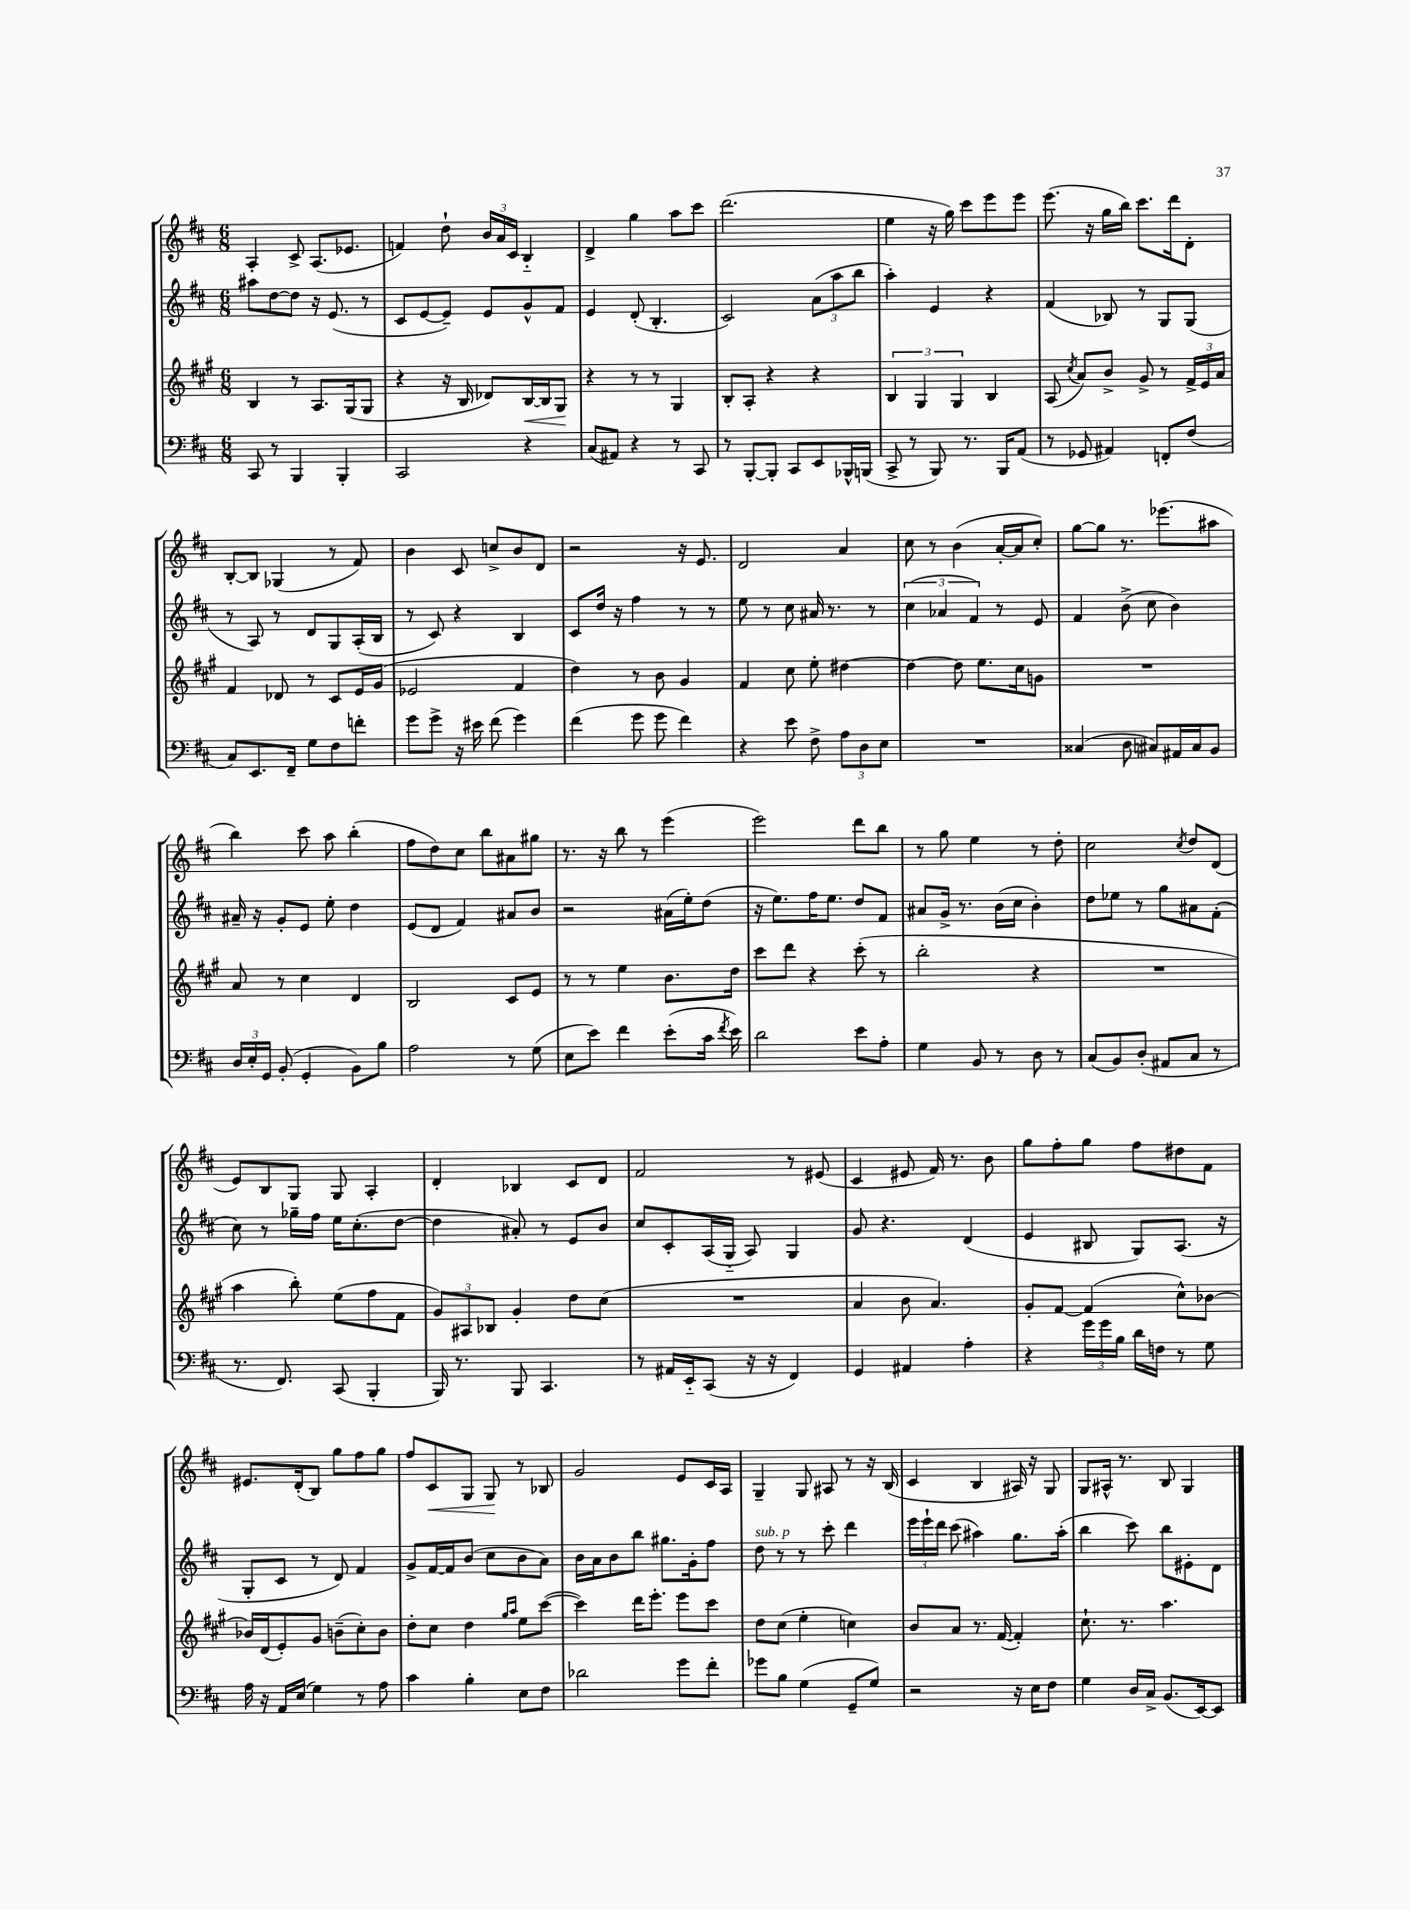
<<
\new StaffGroup <<
\new Staff = "s0" {
    \clef treble \key d \major \numericTimeSignature \time 6/8
    \autoBeamOff a4-. cis'8-> a8.[( ees'8.] |
    f'4) d''8-! \tuplet 3/2 { b'16[ a'16 cis'16] } b4-_ |
    d'4-> g''4 a''8[ cis'''8] |
    d'''2.( |
    e''4 r16 g''16) cis'''8[ e'''8 e'''8] |
    e'''8.( r16 g''16[ b''16]) cis'''8.[ d'''16 d'8]-. |
    b8[~-. b8] ges4( r8 fis'8) |
    b'4 cis'8 c''8[-> b'8 d'8] |
    r2 r16 e'8. |
    d'2 a'4 |
    cis''8 r8 b'4( a'16[~-. a'16 cis''8]-.) |
    g''8[~ g''8] r8. ees'''8.[( ais''8] |
    b''4) cis'''8 a''8 b''4-.( |
    fis''8[ d''8) cis''8] b''8[ ais'8 gis''8] |
    r8. r16 b''8 r8 e'''4( |
    e'''2) d'''8[ b''8] |
    r8 g''8 e''4 r8 d''8-. |
    cis''2 \acciaccatura { cis''8 } d''8[ d'8]( |
    e'8[) b8 g8] g8 a4-. |
    d'4-. bes4 cis'8[ d'8] |
    fis'2 r8 eis'8( |
    cis'4 eis'8 fis'16) r8. b'8 |
    g''8[ fis''8-. g''8] fis''8[ dis''8 fis'8] |
    eis'8.[ d'16-.( b8]) g''8[ fis''8 g''8] |
    fis''8[ cis'8\< g8] g8\! r8 bes8 |
    g'2 e'8[ cis'16 a16] |
    g4-- g8 ais8 r8 r16 b16( |
    cis'4 b4 ais16) r16 g8 |
    g8[ ais16]-^ r8. b8 g4 \bar "|." |
}
\new Staff = "s1" {
    \clef treble \key d \major \numericTimeSignature \time 6/8
    \autoBeamOff ais''8[ d''8~ d''8] r16 e'8.( r8 |
    cis'8[ e'8~ e'8]--) e'8[ g'8-^ fis'8] |
    e'4 d'8-.( b4.-. |
    cis'2) \tuplet 3/2 { a'8[( a''8 b''8] } |
    a''4-.) e'4 r4 |
    fis'4( bes8) r8 g8[ g8]( |
    r8 a8) r8 d'8[ g8 a16-.( b16] |
    r8 cis'8) r4 b4 |
    cis'8[ d''16] r16 fis''4 r8 r8 |
    e''8 r8 cis''8 ais'16 r8. r8 |
    \tuplet 3/2 { cis''4( aes'4 fis'4) } r8 e'8 |
    fis'4 b'8->( cis''8 b'4) |
    ais'16-- r16 g'8[-. e'8] e''8-. d''4 |
    e'8[( d'8] fis'4) ais'8[ b'8] |
    r2 ais'16[( e''16-.) d''8]( |
    r16 e''8.[) fis''16 e''8.] d''8[ fis'8] |
    ais'8[ g'16]-> r8. b'16[( cis''16] b'4-.) |
    d''8[ ees''8] r8 g''8[ ais'8 fis'8]-.( |
    cis''8) r8 ges''16[-- fis''16] e''16[ cis''8.-.( d''8]~ |
    d''4 ais'8-.) r8 e'8[ b'8] |
    cis''8[ cis'8-. a16( g16]-_ a8) g4 |
    g'8 r4. d'4( |
    e'4 bis8 g8[) a8.]( r16 |
    g8[-. cis'8] r8 d'8) fis'4 |
    g'8[-> fis'16~ fis'16 b'8]( cis''8[ b'8 a'8]) |
    b'16[ a'16 b'8 b''8] gis''8.[ g'16-. fis''8] |
    d''8^\markup { \italic "sub. p" } r8 r8 cis'''8-. d'''4 |
    \tuplet 3/2 { e'''16[ e'''16-! d'''16] } cis'''8( ais''4) g''8.[ ais''16]-.( |
    b''4 cis'''8) b''8[ eis'8-. d'8] \bar "|." |
}
\new Staff = "s2" {
    \clef treble \key a \major \numericTimeSignature \time 6/8
    \autoBeamOff b4 r8 a8.[ gis16( gis8] |
    r4 r16 b16 des'8[) b16~\< b16 gis8]\! |
    r4 r8 r8 gis4 |
    b8[-. a8]-. r4 r4 |
    \tuplet 3/2 { b4 gis4 gis4 } b4 |
    a8( \acciaccatura { cis''8 } a'8[) b'8]-> gis'8-> r8 \tuplet 3/2 { fis'16[-> e'16 a'16] } |
    fis'4 des'8 r8 cis'8[ e'16 gis'16]( |
    ees'2 fis'4 |
    d''4) r8 b'8 gis'4 |
    fis'4 cis''8 e''8-. dis''4~ |
    dis''4~ dis''8 e''8.[ cis''16 g'8] |
    R2. |
    a'8 r8 cis''4 d'4 |
    b2 cis'8[ e'8] |
    r8 r8 e''4 b'8.[ d''16] |
    cis'''8[ d'''8] r4 cis'''8-.( r8 |
    b''2-. r4 |
    R2. |
    a''4 b''8-.) e''8[( fis''8 fis'8] |
    \tuplet 3/2 { gis'8[) ais8 bes8] } gis'4-. d''8[ cis''8]( |
    R2. |
    a'4 b'8 a'4.) |
    gis'8[-. fis'8]~ fis'4( cis''8[-^) bes'8]~ |
    bes'16[ d'16( e'8-.) gis'8] b'8[--( cis''8-.) b'8] |
    d''8[-. cis''8] d''4 \grace { gis''16[ a''16] } e''8[ cis'''8]~( |
    cis'''4) d'''16[ e'''8.]-. e'''8[ cis'''8] |
    d''8[ cis''8]( e''4-. c''4) |
    b'8[ a'8] r8. fis'16~( fis'4-.) |
    cis''8.-! r8. a''4. \bar "|." |
}
\new Staff = "s3" {
    \clef bass \key d \major \numericTimeSignature \time 6/8
    \autoBeamOff cis,8 r8 b,,4 b,,4-. |
    cis,2 r4 |
    cis8[( ais,8]) r4 r8 cis,8 |
    r8 b,,8[~-. b,,8]-. cis,8[ e,8 bes,,16-^ b,,16]( |
    cis,8-> r8 b,,8) r8. b,,16[ a,8]( |
    r8 ges,8 ais,4) f,8[-. fis8]( |
    cis8[) e,8. fis,16]-- g8[ fis8 f'8]-. |
    g'8[ g'8]-> r16 eis'16 fis'8( g'4) |
    fis'4( g'8 g'8 fis'4) |
    r4 e'8 fis8-> \tuplet 3/2 { a8[ d8 e8] } |
    R2. |
    cisis4( d8 cis8[) ais,16 cis16 b,8] |
    \tuplet 3/2 { d16[ e16-. g,16] } b,8-.( g,4-. b,8[) b8] |
    a2 r8 g8( |
    e8[ e'8]) fis'4 e'8[-.( cis'16] \acciaccatura { fis'8 } e'16) |
    d'2 e'8[ a8]-. |
    g4 b,8 r8 d8 r8 |
    cis8[( b,8) d8]-.( ais,8[ cis8] r8 |
    r8. fis,8.) cis,8( b,,4-. |
    b,,16) r8. b,,8 cis,4. |
    r8 ais,16[ e,16-_ cis,8]( r16 r16 fis,4) |
    g,4 ais,4 a4-. |
    r4 \tuplet 3/2 { g'16[ g'16 b16] } d'16[ f16] r8 g8 |
    a16 r16 a,16[ e16]( g4) r8 a8 |
    cis'4 b4-. e8[ fis8] |
    des'2 g'8[ fis'8]-. |
    ges'8[ b8] g4( g,8[-- g8]) |
    r2 r16 e16[ fis8] |
    g4 d16[ cis16]-> b,8.[( e,16~) e,8] \bar "|." |
}
>>
>>
\layout { \context { \Score \remove "Bar_number_engraver" } }
